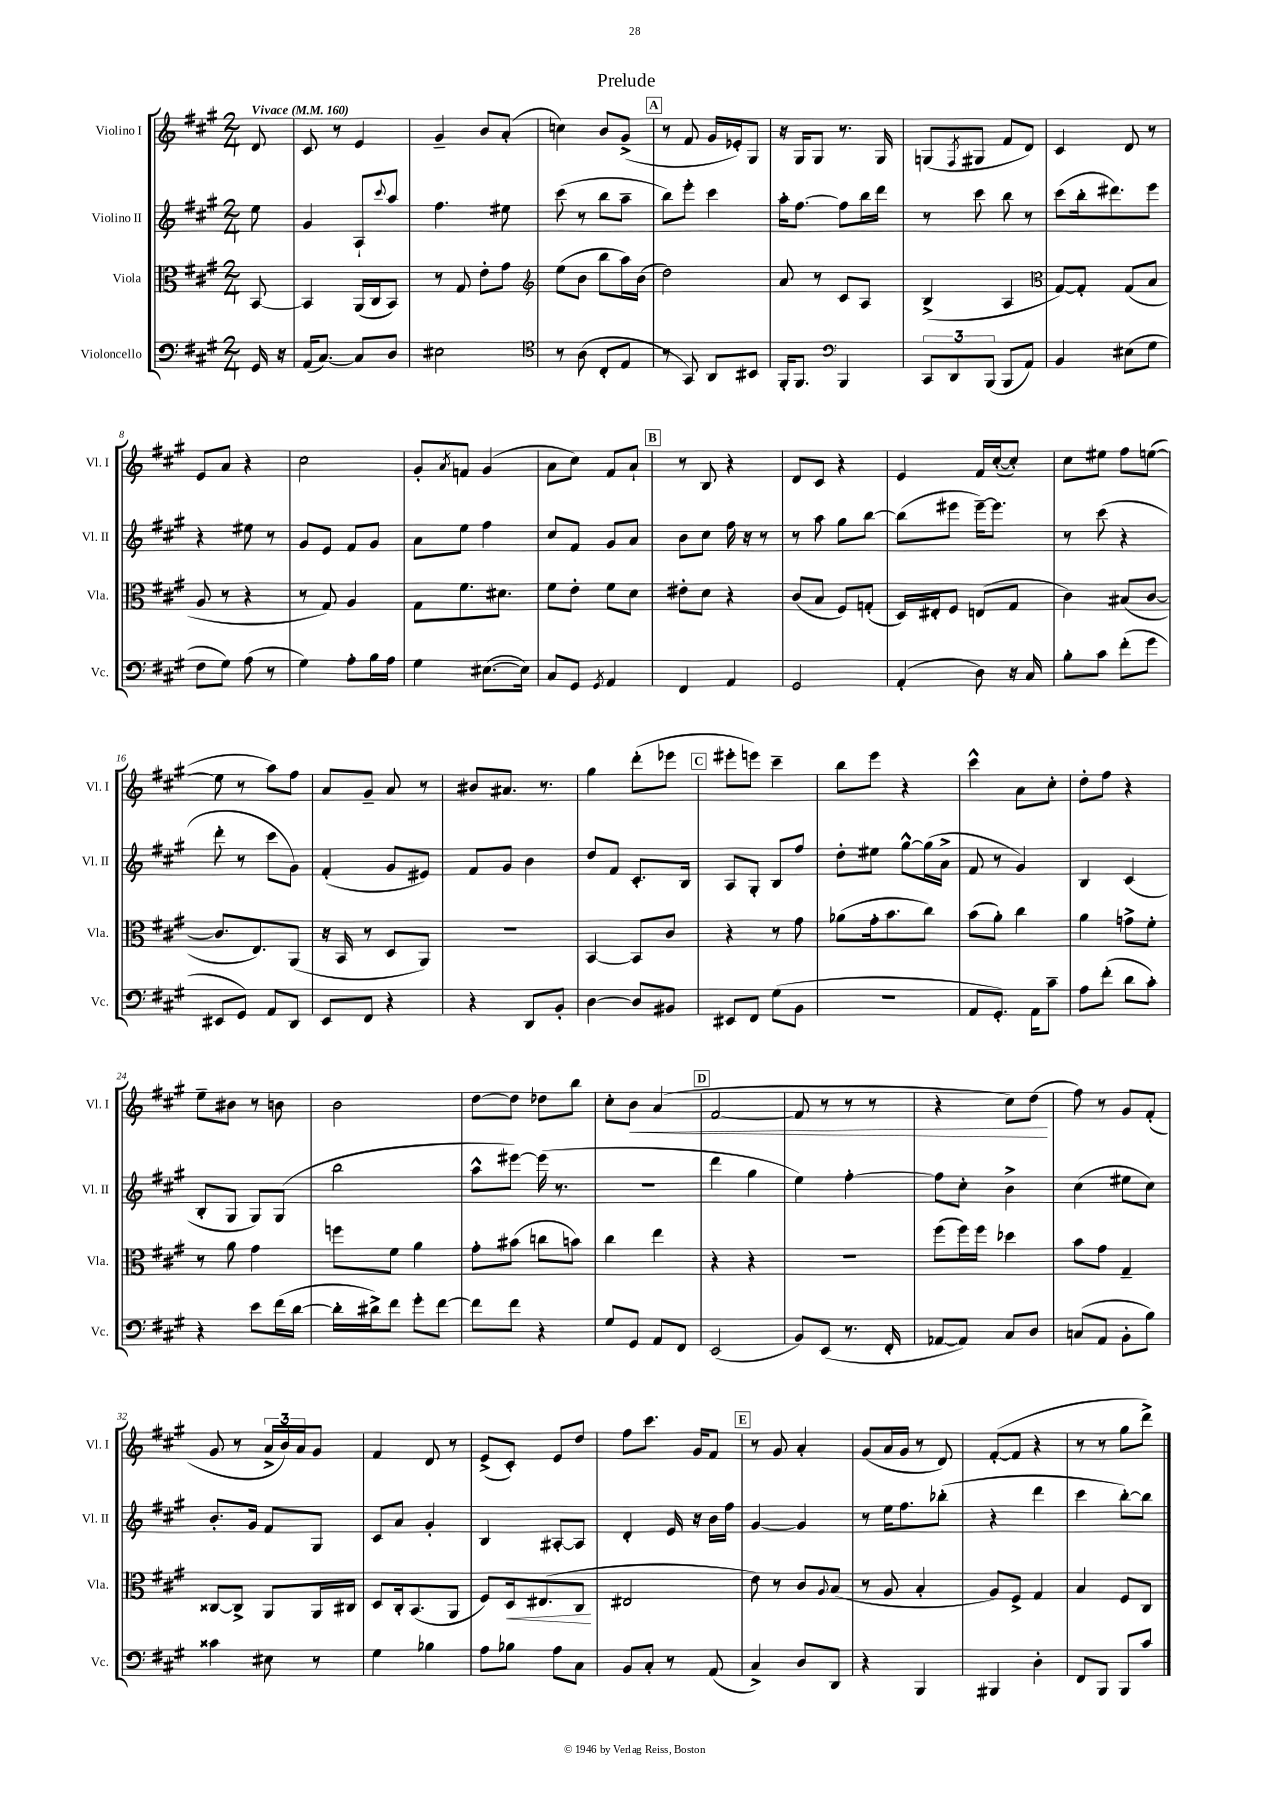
\header { title = "Prelude" }
<<
\new StaffGroup <<
\new Staff = "s0" \with { instrumentName = "Violino I" shortInstrumentName = "Vl. I" } {
    \clef treble \key a \major \numericTimeSignature \time 2/4 \partial 8 \tempo "Vivace" 4 = 160
    d'8 |
    cis'8 r8 e'4 |
    gis'4-- b'8 a'8-.( |
    c''4) b'8 gis'8->( |
    \mark \markup { \box "A" } r8 fis'8 gis'16 ees'16-.) gis8 |
    r16 gis16 gis8 r8. gis16 |
    g8( \acciaccatura { fis8 } gis8 fis'8 d'8) |
    cis'4 d'8 r8 |
    e'8 a'8 r4 |
    cis''2 |
    gis'8-. \acciaccatura { a'8 } f'8 gis'4( |
    a'8 cis''8) fis'8 a'8-! |
    \mark \markup { \box "B" } r8 b8 r4 |
    d'8 cis'8 r4 |
    e'4 fis'16 cis''16~-.( cis''8-.) |
    cis''8 eis''8 fis''8 e''8~( |
    e''8 r8 a''8) fis''8 |
    a'8 gis'8-- a'8 r8 |
    bis'8 ais'8. r8. |
    gis''4 d'''8-.( ees'''8 |
    \mark \markup { \box "C" } eis'''8-. e'''8) cis'''4-- |
    b''8 e'''8 r4 |
    cis'''4-^ a'8 cis''8-. |
    d''8-. fis''8 r4 |
    e''8-- bis'8 r8 b'8 |
    b'2 |
    d''8~ d''8 des''8 b''8 |
    cis''8-. b'8\< a'4( |
    \mark \markup { \box "D" } fis'2~ |
    fis'8 r8 r8 r8 |
    r4 cis''8) d''8\!( |
    fis''8) r8 gis'8 fis'8-.( |
    gis'8 r8 \tuplet 3/2 { a'16-> b'16) a'16 } gis'8 |
    fis'4 d'8 r8 |
    e'8->( cis'8-.) e'8 d''8 |
    fis''8 cis'''8. gis'16 fis'8 |
    \mark \markup { \box "E" } r8 gis'8 a'4-. |
    gis'8( a'16 gis'16 r8 d'8) |
    fis'8~-.( fis'8 r4 |
    r8 r8 gis''8 d'''8->) \bar "|." |
}
\new Staff = "s1" \with { instrumentName = "Violino II" shortInstrumentName = "Vl. II" } {
    \clef treble \key a \major \numericTimeSignature \time 2/4 \partial 8
    e''8 |
    gis'4 a8-! \appoggiatura { cis'''8 } a''8 |
    fis''4. eis''8 |
    cis'''8( r8 b''8 a''8-- |
    \mark \markup { \box "A" } b''8) e'''8-. cis'''4 |
    a''16-. fis''8.~ fis''8 b''16 d'''16 |
    r8 cis'''8 b''8 r8 |
    cis'''8( b''16-. dis'''8.) e'''8 |
    r4 eis''8 r8 |
    gis'8 e'8 fis'8 gis'8 |
    a'8 e''8 fis''4 |
    cis''8 fis'8 gis'8 a'8 |
    \mark \markup { \box "B" } b'8 cis''8 fis''16 r16 r8 |
    r8 a''8 gis''8 b''8~ |
    b''8( eis'''8 eis'''16~--) eis'''8. |
    r8 cis'''8( r4 |
    d'''8-. r8 cis'''8 gis'8) |
    fis'4-.( gis'8 eis'8) |
    fis'8 gis'8 b'4 |
    d''8 fis'8 cis'8.-. b16 |
    \mark \markup { \box "C" } a8 gis8-. b8 fis''8 |
    d''8-. eis''8 gis''8~-^ gis''16( a'16-> |
    fis'8 r8 gis'4) |
    b4 cis'4( |
    b8-. gis8 gis8) gis8( |
    b''2 |
    a''8-^ eis'''8~) eis'''16( r8. |
    r2 |
    \mark \markup { \box "D" } d'''4 gis''4 |
    e''4) fis''4~-. |
    fis''8 cis''8-. b'4-> |
    cis''4( eis''8 cis''8) |
    b'8.-. gis'16 fis'8 gis8 |
    cis'8 a'8 gis'4-. |
    b4 ais8~-. ais8 |
    d'4-. e'16 r16 b'16 fis''16 |
    \mark \markup { \box "E" } gis'4~ gis'4 |
    r8 e''16 fis''8. bes''8-.( |
    r4 d'''4 |
    cis'''4 b''8~-.) b''8 \bar "|." |
}
\new Staff = "s2" \with { instrumentName = "Viola" shortInstrumentName = "Vla." } {
    \clef alto \key a \major \numericTimeSignature \time 2/4 \partial 8
    b,8~ |
    b,4 a,16( cis16 b,8) |
    r8 gis8 e'8-. gis'8 |
    \clef treble e''8( b'8 b''8 a''16) b'16( |
    \mark \markup { \box "A" } d''2) |
    a'8 r8 cis'8 a8 |
    b4->( a4 |
    \clef alto gis8~) gis8-. gis8( b8 |
    a8 r8 r4 |
    r8 gis8) a4 |
    gis8 fis'8. dis'8. |
    fis'8 e'8-. fis'8 d'8 |
    \mark \markup { \box "B" } eis'8-. d'8 r4 |
    cis'8( b8 fis8) g8-.( |
    d16) eis16-. fis8 e8( gis8 |
    cis'4) bis8( cis'8~ |
    cis'8. e8.) a,8( |
    r16 b,16 r8 d8 a,8) |
    r2 |
    b,4~ b,8 cis'8 |
    \mark \markup { \box "C" } r4 r8 gis'8 |
    aes'8( gis'16-. b'8. cis''8) |
    b'8( a'8-.) cis''4 |
    a'4 g'8-> fis'8-. |
    r8 a'8 gis'4 |
    f''8 fis'8 a'4 |
    gis'8-. bis'8( c''8 b'8) |
    cis''4 e''4 |
    \mark \markup { \box "D" } r4 r4 |
    r2 |
    fis''8( fis''16) fis''16 des''4 |
    b'8 gis'8 gis4-- |
    cisis8~ cisis8-> a,8 a,16 cis16 |
    d8 cis16-. b,8.( a,8 |
    fis8) d16\< eis8.( cis8\! |
    eis2 |
    \mark \markup { \box "E" } e'8) r8 cis'8 \appoggiatura { a8 } b8( |
    r8 a8 b4-. |
    a8) fis8-> gis4 |
    b4 fis8 cis8 \bar "|." |
}
\new Staff = "s3" \with { instrumentName = "Violoncello" shortInstrumentName = "Vc." } {
    \clef bass \key a \major \numericTimeSignature \time 2/4 \partial 8
    gis,16 r16 |
    a,16( cis8.~) cis8 d8 |
    eis2 |
    \clef tenor r8 a8( cis8-. e8 |
    \mark \markup { \box "A" } r8 gis,8) a,8 bis,8 |
    fis,16-. fis,8. \clef bass b,,4 |
    \tuplet 3/2 { cis,8 d,8 b,,8( } b,,8 a,8) |
    b,4 eis8( gis8 |
    fis8 gis8) a8( r8 |
    gis4) a8-. b16 a16 |
    gis4 eis8.~( eis16) |
    cis8 gis,8 \acciaccatura { gis,8 } a,4 |
    \mark \markup { \box "B" } fis,4 a,4 |
    gis,2 |
    a,4-.( d8) r16 cis16 |
    b8-. cis'8 fis'8-.( gis'8 |
    eis,8 gis,8) a,8 d,8 |
    e,8 fis,8 r4 |
    r4 d,8 b,8-. |
    d4~ d8 bis,8 |
    \mark \markup { \box "C" } eis,8 fis,8 gis8( b,8 |
    R2 |
    a,8 gis,8.-.) a,16 cis'8-- |
    a8 fis'8-.( d'8 cis'8-.) |
    r4 e'8 fis'16( d'16~ |
    d'16-. dis'16->) fis'8 gis'8-. fis'8~ |
    fis'8 fis'8 r4 |
    gis8 gis,8 a,8 fis,8 |
    \mark \markup { \box "D" } e,2( |
    b,8) e,8( r8. fis,16-. |
    aes,8~ aes,8) cis8 d8 |
    c8( a,8 b,8-. b8) |
    cisis'4 eis8 r8 |
    gis4 bes4 |
    a8 bes8 a8 cis8 |
    b,8 cis8-. r8 a,8( |
    \mark \markup { \box "E" } cis4->) d8 d,8 |
    r4 b,,4 |
    bis,,4 d4-. |
    fis,8 b,,8 b,,8 cis'8 \bar "|." |
}
>>
>>
